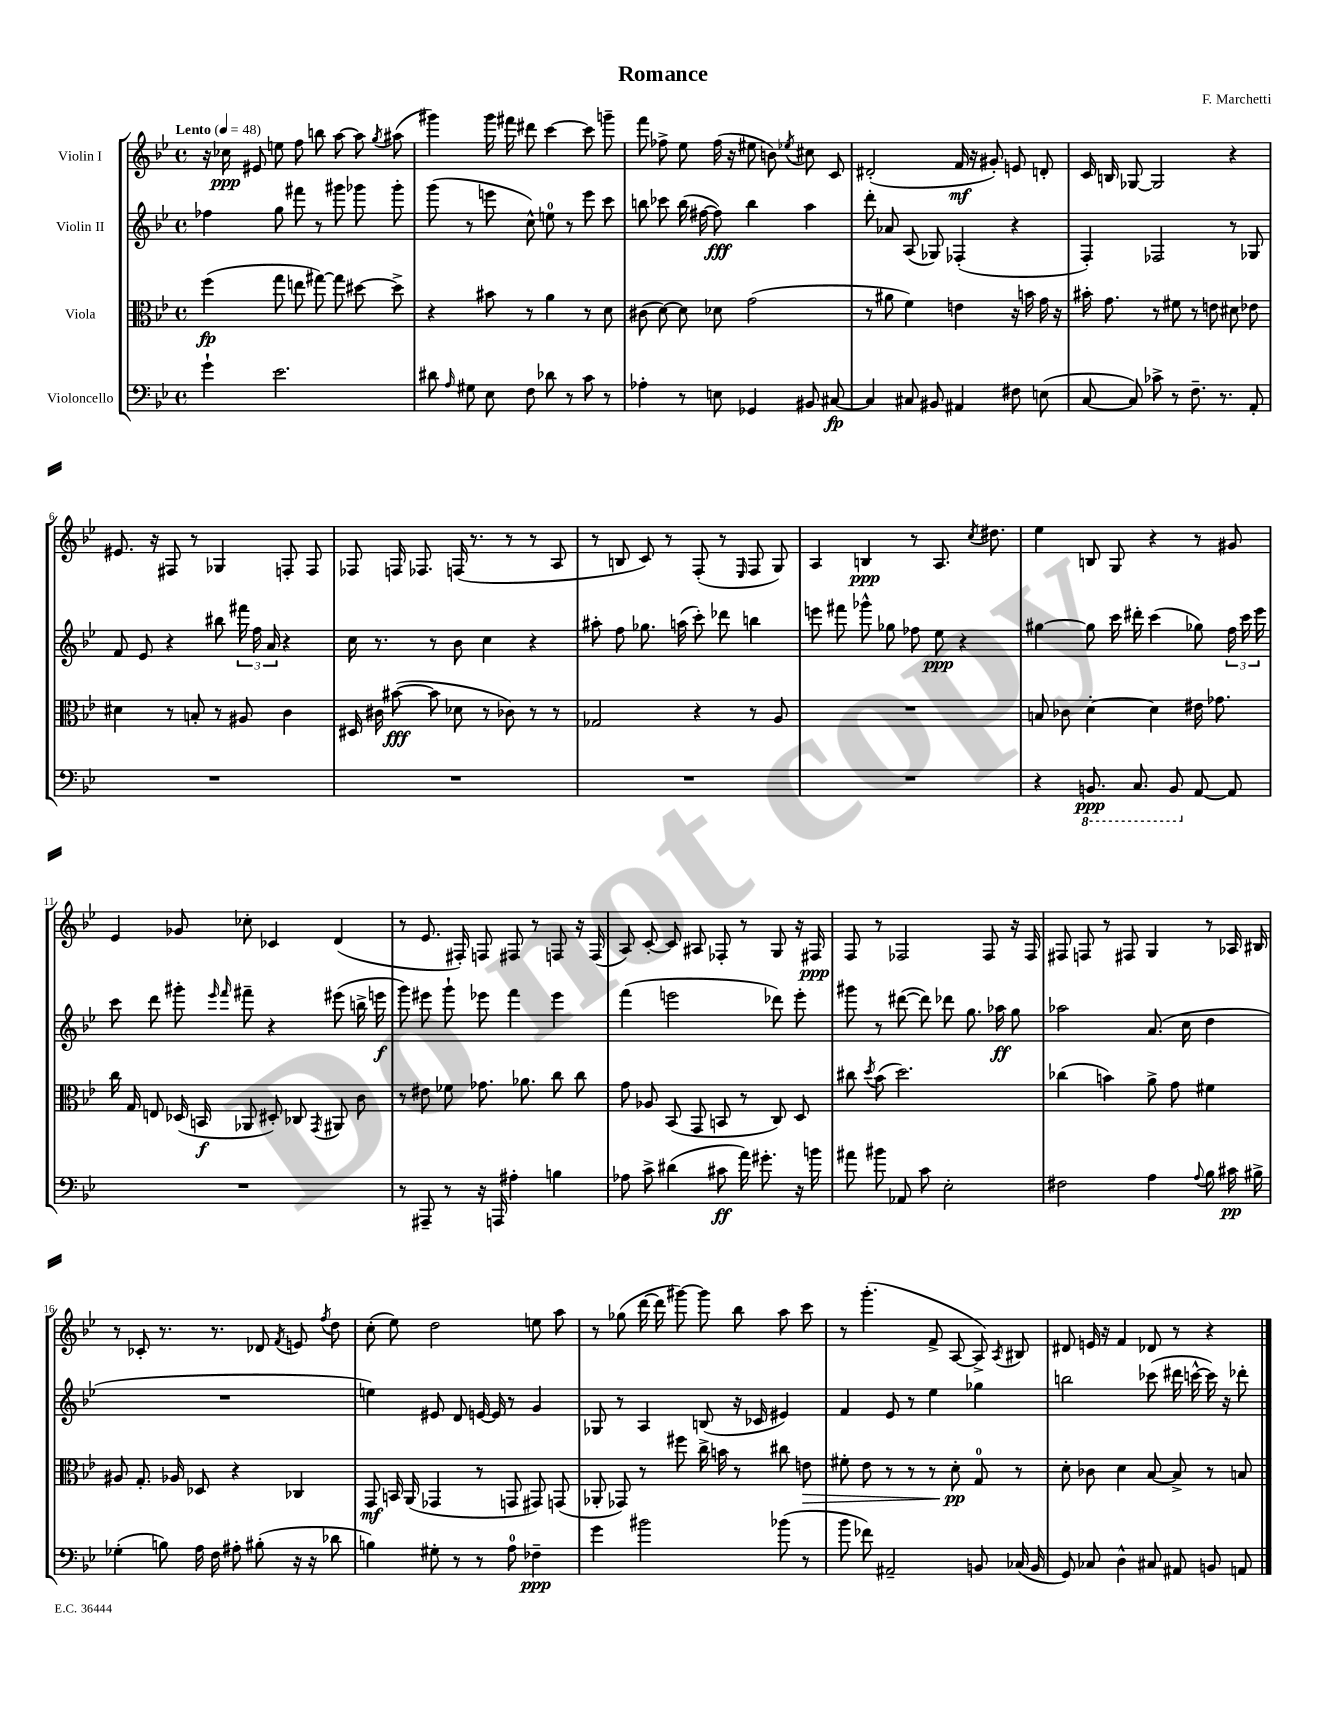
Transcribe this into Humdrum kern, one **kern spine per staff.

**kern	**kern	**kern	**kern
*staff4	*staff3	*staff2	*staff1
*clefF4	*clefC3	*clefG2	*clefG2
*k[b-e-]	*k[b-e-]	*k[b-e-]	*k[b-e-]
*M4/4	*M4/4	*M4/4	*M4/4
*met(c)	*met(c)	*met(c)	*met(c)
*MM48	*MM48	*MM48	*MM48
4g`	(4ff	4ff-	16r
.	.	.	16cc-
.	.	.	8e#
2.e-	8gg	8gg	8ee
.	8ee	8fff#	8ff
.	[8gg#)	8r	8bb
.	8gg#]	8ggg#	[8aa
.	[8dd#	8ggg-	8aa]
.	.	.	8qgg
.	8dd#^]	8ggg-'	(8aa#
=	=	=	=
8d#	4r	(8ggg	4ggg#)
16qqA	.	.	.
8G#	.	8r	.
8E-	8b#	8eee	16ggg#
.	.	.	16fff#
8F	8r	8cc^^)	8ddd#
8d-	4a	8ee	[4ccc
8r	.	8r	.
8c	8r	8eee	8ccc]
8r	8d	8ccc	8ggg~
=	=	=	=
4A-'	(8c#	8bb	8fff
.	[8d)	8ccc-	8ff-^
8r	8d]	(16bb	8ee-
.	.	[16ff#	.
8E	8d-	8ff#])	(16ff-
.	.	.	16r
4GG-	(2g	4bb	8ee#
.	.	.	8b)
.	.	.	8qee-
8BB#	.	4aa	8cc#
[8C#	.	.	8c
=	=	=	=
4C#]	8r	8ddd'	(2d#'
.	8a#	8a-	.
8C#	4f)	(8A	.
8BB#	.	8G-)	.
4AA#	4e	(4F-'	16f
.	.	.	16r
.	.	.	8g#')
8F#	16r	4r	8e
.	16b	.	.
(8E	16g	.	8d'
.	16r	.	.
=	=	=	=
[8C	16b#'	4F')	16c
.	8.g	.	16B
8C])	.	.	[8G-
8c-^	8r	2F-	2G-]
8r	8f#	.	.
8.F~	8r	.	.
.	8e	.	.
8.r	.	.	.
.	8d#	8r	4r
8AA'	8e-	8G-	.
=	=	=	=
1r	4d#	8f	8.e#
.	.	8e-	.
.	.	.	16r
.	8r	4r	8F#
.	8B'	.	8r
.	8r	8bb#	4G-
.	8A#	24fff#	.
.	.	24ff	.
.	.	24a	.
.	4c	4r	8F'
.	.	.	8F
=	=	=	=
1r	16D#	16cc	8F-
.	16c#	8.r	.
.	([8b#	.	16F
.	.	.	8.F-
.	8b#]	8r	.
.	8d-	8b-	(16F
.	.	.	8.r
.	8r	4cc	.
.	8c-)	.	8r
.	8r	4r	8r
.	8r	.	8A
=	=	=	=
1r	2G-	8aa#'	8r
.	.	8ff	8B
.	.	8.gg-	8c)
.	.	.	8r
.	.	(16aa	.
.	4r	8ccc')	(8F'
.	.	8ddd-	8r
.	.	.	16qqE-
.	8r	4bb	8F
.	8A	.	8G)
=	=	=	=
1r	1r	8eee	4A
.	.	8fff#	.
.	.	8ggg-^^	4B
.	.	8gg-	.
.	.	8ff-	8r
.	.	8ee-	8.A
.	.	4r	.
.	.	.	8qcc
.	.	.	8.dd#
=	=	=	=
4r	8B	[4gg#	4ee-
.	8c-	.	.
8.BBB	[4d'	8gg#]	8B
.	.	16ccc	8G
8.CC	.	16ddd#'	.
.	4d]	(4ccc	4r
8BBB	.	.	.
[8AA	16e#	8gg-)	8r
.	8.g-	.	.
8AA]	.	24ff	8g#
.	.	24ccc	.
.	.	24eee-	.
=	=	=	=
1r	16cc	8ccc	4e-
.	16G	.	.
.	8E	8ddd	.
.	(16D-	8ggg#'	8g-
.	16BB	.	.
.	.	16qqeee-	.
.	.	16qqfff	.
.	8AA-	8fff#~	8cc-'
.	8D#')	4r	4c-
.	8C-	.	.
.	8qGG	.	.
.	8AA#	(8eee#	(4d
.	8c	16bb^	.
.	.	16eee	.
=	=	=	=
8r	8r	8ggg)	8r
8AAA#~	8e#	8eee#	8.e-
8r	8f-	8ggg`	.
.	.	.	16F#')
16r	8.g-	8eee-	8F
16AAA	.	.	.
4A#'	.	4fff	8F#
.	8.a-	.	.
.	.	.	8r
4B	8cc	4eee-	8F
.	8cc	.	16r
.	.	.	(16F
=	=	=	=
8A-	8g	(4fff	8A)
8c^	8A-	.	[8c'
(4d#	(8BB-	2eee	8c]
.	8GG	.	8A#
8c#	8BB	.	8F-'
16a)	8r	.	8r
8.g#'	.	.	.
.	8C)	8ddd-)	8G
16r	8D	8eee'	16r
16b	.	.	16F#
=	=	=	=
8a#	8cc#	8ggg#	8F
.	8qdd	.	.
8b#	(8b-	8r	8r
8AA-	2.dd)	([8ddd#	2F-
8c	.	8ddd#])	.
2E-'	.	8ddd-	.
.	.	8.gg	.
.	.	.	8F-
.	.	16aa-	.
.	.	8gg	16r
.	.	.	16F-
=	=	=	=
2F#	(4cc-	2aa-	8F#
.	.	.	8F
.	4b)	.	8r
.	.	.	8F#
4A	8a^	(8.a	4G
.	8g	.	.
.	.	16cc	.
8qqA	.	.	.
8B-	4f#	4dd	8r
16c#	.	.	16A-
16B#^	.	.	16B#
=	=	=	=
(4G-'	8A#	1r	8r
.	8.G'	.	8c-'
8B)	.	.	8.r
.	16A-	.	.
16A	8D-	.	.
16F	.	.	8.r
8A#'	4r	.	.
(8B#'	.	.	8d-
.	.	.	8qf
16r	4C-	.	8e
16r	.	.	.
.	.	.	8qff
8d-	.	.	8dd
=	=	=	=
4B)	8GG	4ee)	(8cc'
.	16BB	.	8ee-)
.	(16AA	.	.
8G#'	4GG-	8e#	2dd
8r	.	8d	.
8r	8r	[16e	.
.	.	16e]	.
8A	8GG	8r	.
4F-~	8GG#)	4g	8ee
.	(8GG	.	8aa
=	=	=	=
4g	8AA-'	8G-	8r
.	8GG-)	8r	(8gg-
2b#	8r	4A	[16ddd
.	.	.	16ddd]
.	8ff#	.	[8ggg#)
.	16cc^	(8B	8ggg#]
.	16b	.	.
.	8r	16r	8bb-
.	.	16c-	.
(8b-	8cc#	4e#)	8aa
8r	8e	.	8ccc
=	=	=	=
8b-	8f#'	4f	8r
8f-)	8e-	.	(4.ggg'
2AA#~	8r	8e-	.
.	8r	8r	.
.	8r	4ee-	8f^
.	8d'	.	[8A
8BB	8G	4gg-	8A^])
.	.	.	8qA
(16C-	8r	.	8B#
16BB	.	.	.
=	=	=	=
8GG)	8d'	2bb	8d#
8C-	8c-	.	16e
.	.	.	16r
4D^^	4d	.	4f
8C#	[8B-	(8ccc-	8d-
8AA#	8B-^]	16ddd#	8r
.	.	[16ccc^^	.
8BB	8r	16ccc])	4r
.	.	16r	.
8AA	8B	8ddd-'	.
==	==	==	==
*-	*-	*-	*-
